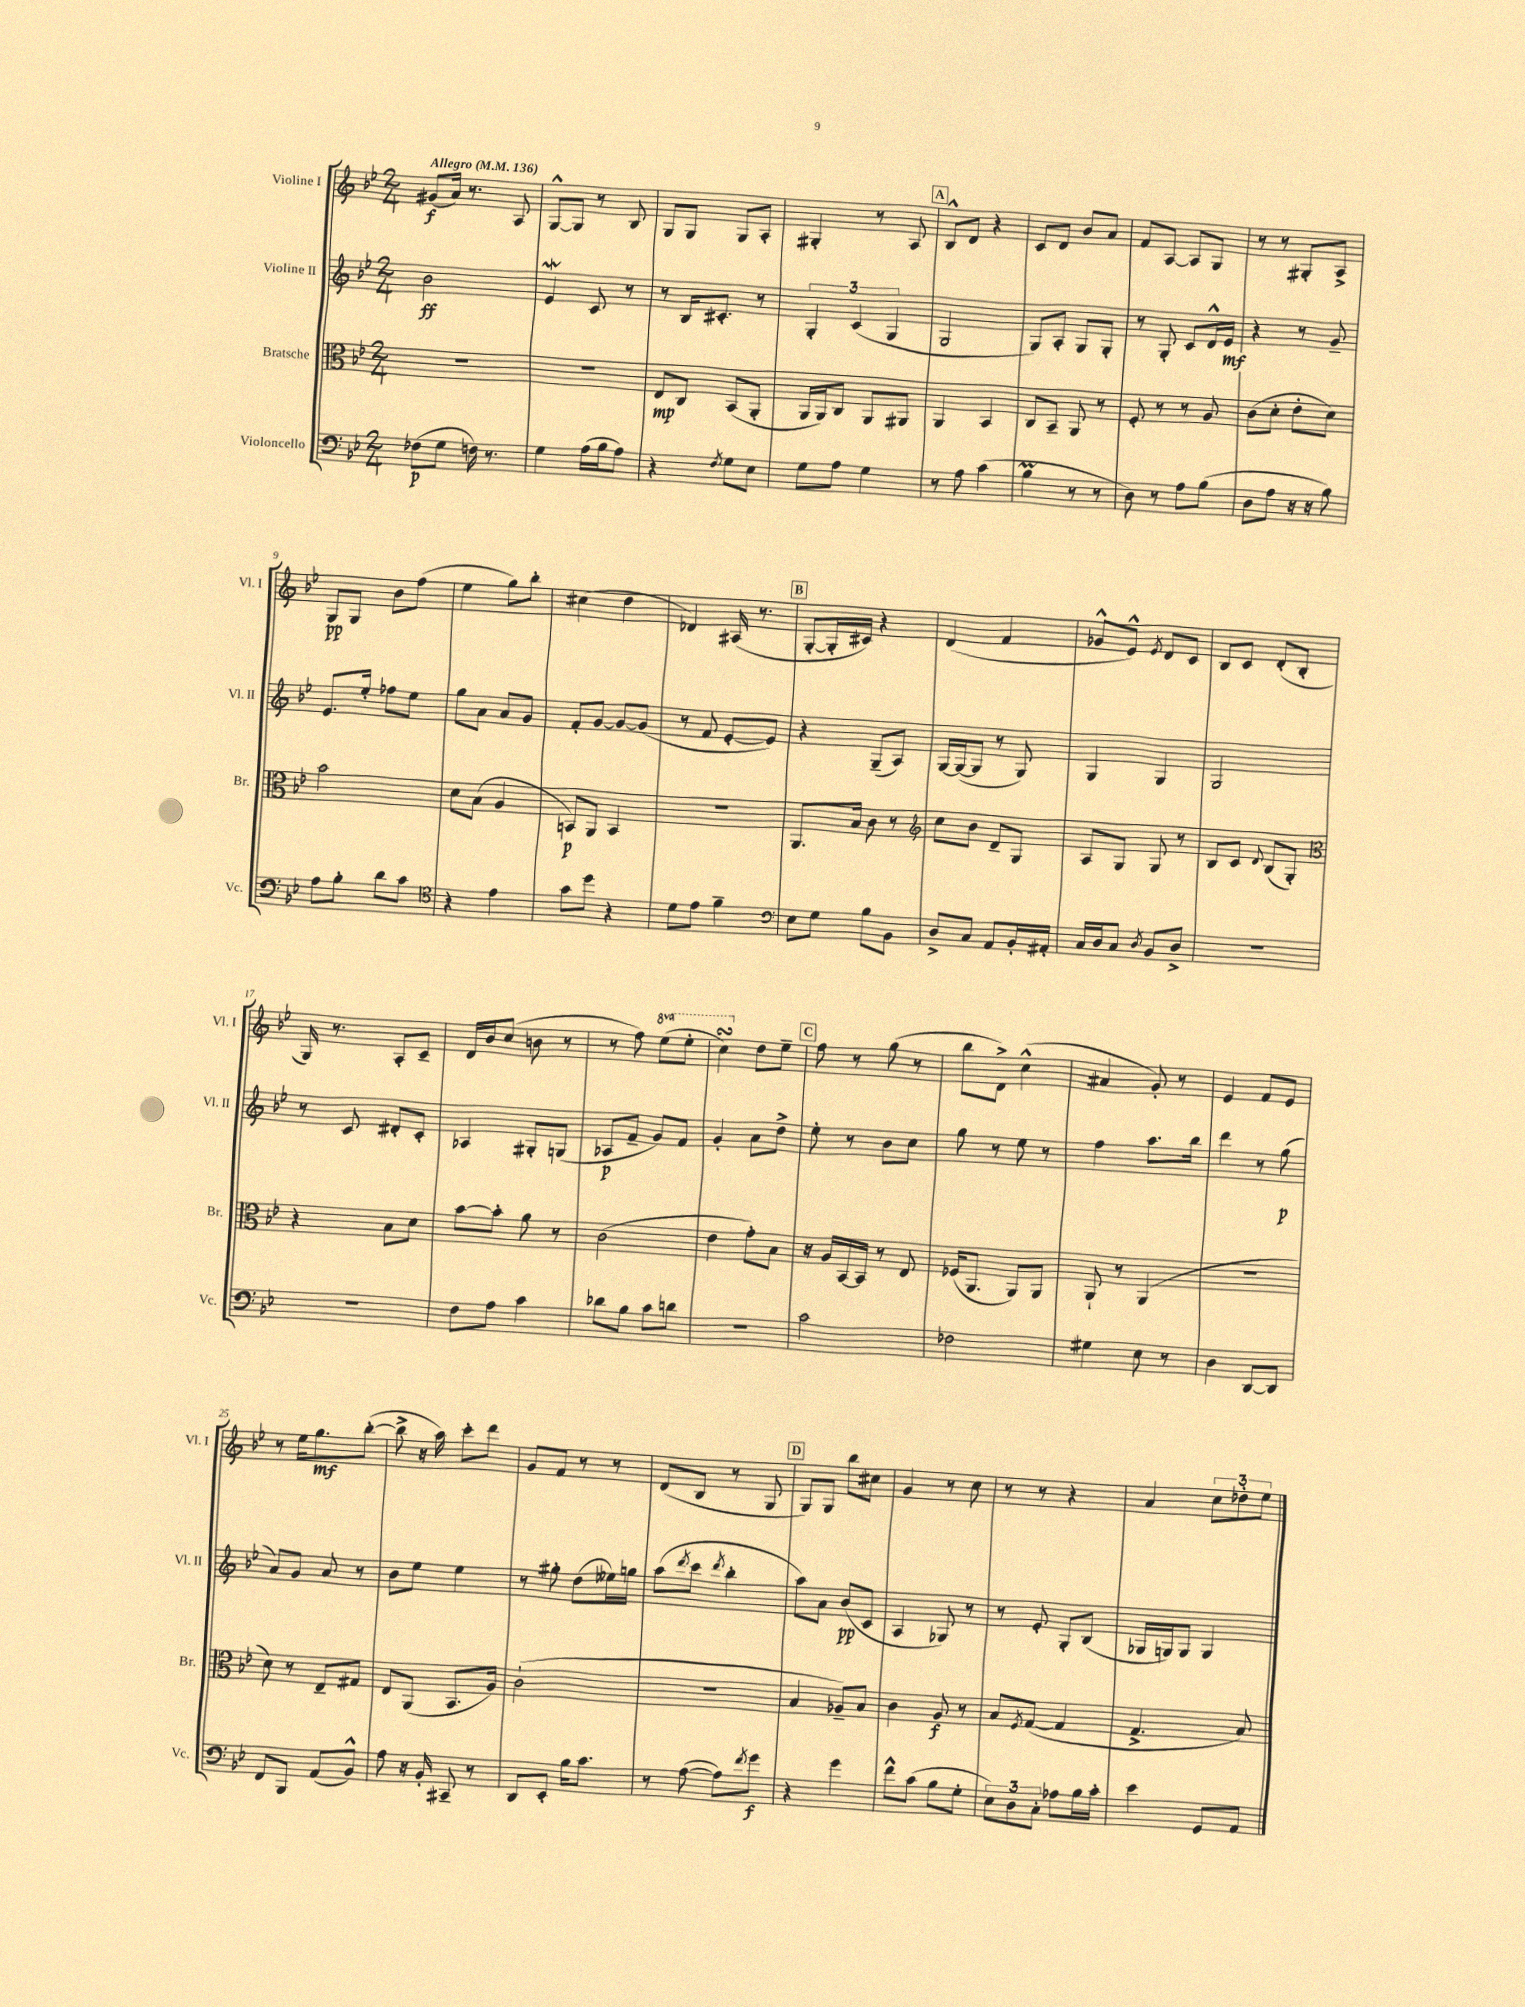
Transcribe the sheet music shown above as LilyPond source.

<<
\new StaffGroup <<
\new Staff = "s0" \with { instrumentName = "Violine I" shortInstrumentName = "Vl. I" } {
    \clef treble \key bes \major \numericTimeSignature \time 2/4 \set Staff.ottavationMarkups = #ottavation-simple-ordinals \tempo "Allegro" 4 = 136
    gis'8\f( a'16) r8. a8 |
    g8~-^ g8 r8 bes8 |
    g8 g8 g8 a8-. |
    gis4-. r8 a8 |
    \mark \markup { \box "A" } bes8-^ d'8 r4 |
    c'8 d'8 bes'8 a'8 |
    f'8 a8~ a8 g8 |
    r8 r8 gis8-. a8-> |
    g8\pp g8 bes'8 f''8( |
    ees''4 g''8) bes''8-. |
    cis''4( d''4 |
    des'4) ais16( r8. |
    \mark \markup { \box "B" } g8~-. g16-. cis'16) r4 |
    d'4( f'4 |
    ges'8-^ ees'8-^) \acciaccatura { ees'8 } d'8 c'8 |
    bes8 c'8 d'8-.( bes8-. |
    g16) r8. a8-. c'8-- |
    d'16 bes'16 c''8( b'8 r8 |
    r8 f''8) \ottava #1 ees'''8( ees'''8-. |
    c'''4\turn) \ottava #0 d''8 ees''8-- |
    \mark \markup { \box "C" } f''8 r8 g''8( r8 |
    bes''8 d'8->) c''4-^( |
    ais'4 g'8-.) r8 |
    ees'4 f'8 ees'8 |
    r8 ees''16 g''8.\mf bes''8~-.( |
    bes''8-> r16 a''16) c'''8-. d'''8 |
    g'8 f'8 r8 r8 |
    d'8( bes8 r8 g8 |
    \mark \markup { \box "D" } g8) g8 bes''8 cis''8 |
    g'4 r8 c''8 |
    r8 r8 r4 |
    a'4 \tuplet 3/2 { c''8 des''8-. ees''8 } \bar "|." |
}
\new Staff = "s1" \with { instrumentName = "Violine II" shortInstrumentName = "Vl. II" } {
    \clef treble \key bes \major \numericTimeSignature \time 2/4
    bes'2\ff |
    ees'4\mordent c'8 r8 |
    r8 bes16 cis'8.-. r8 |
    \tuplet 3/2 { g4-. c'4( g4 } |
    \mark \markup { \box "A" } g2 |
    g8) a8-. g8 g8-. |
    r8 g8-. c'8 d'16-^ ees'16\mf |
    r4 r8 g'8-- |
    ees'8. ees''16-. fes''8 ees''8 |
    g''8 a'8 a'8 g'8 |
    f'8-. g'8~ g'8~ g'8( |
    r8 f'8 ees'8~-. ees'8) |
    \mark \markup { \box "B" } r4 g8--( a8) |
    g16~ g16~( g8 r8 g8) |
    g4 g4 |
    g2 |
    r8 c'8 dis'8-. c'8-. |
    aes4 gis8-. g8( |
    aes8\p f'8-- g'8) f'8 |
    g'4-. a'8 d''8-> |
    \mark \markup { \box "C" } ees''8-. r8 bes'8 c''8 |
    g''8 r8 ees''8 r8 |
    f''4 a''8. bes''16 |
    d'''4 r8 g''8\p( |
    a'8) g'8 a'8 r8 |
    bes'8 ees''8 ees''4 |
    r8 gis''8-. d''8( eeses''16) g''16 |
    a''8( \acciaccatura { d'''8 } c'''8 \acciaccatura { d'''8 } bes''4-. |
    \mark \markup { \box "D" } a''8) a'8 bes'8\pp( c'8 |
    a4 ges8) r8 |
    r8 ees'8-. g8-. bes8( |
    ges16 g16) g8 g4 \bar "|." |
}
\new Staff = "s2" \with { instrumentName = "Bratsche" shortInstrumentName = "Br." } {
    \clef alto \key bes \major \numericTimeSignature \time 2/4
    R2 |
    R2 |
    ees8\mp c8 bes,8( a,8-. |
    a,16 a,16) c8 a,8 ais,8 |
    \mark \markup { \box "A" } a,4 bes,4 |
    c8 bes,8-- a,8 r8 |
    f8-. r8 r8 a8 |
    c'8( d'8-. ees'8-. d'8) |
    bes'2 |
    d'8 bes8( a4 |
    b,8\p) a,8 b,4 |
    R2 |
    \mark \markup { \box "B" } a,8. bes16 c'8 r8 |
    \clef treble c''8 bes'8 d'8-- g8 |
    a8 g8 g8 r8 |
    bes8 c'8 \appoggiatura { d'8 } bes8( g8-.) |
    \clef alto r4 bes8 d'8 |
    bes'8~ bes'8-. a'8 r8 |
    c'2( |
    ees'4 g'8-.) bes8 |
    \mark \markup { \box "C" } r16 a16 bes,16~ bes,16 r8 ees8 |
    fes16( a,8. a,8) a,8 |
    a,8-! r8 a,4( |
    R2 |
    d'8) r8 ees8-- gis8 |
    ees8 a,8( bes,8. a16) |
    c'2-!( |
    r2 |
    \mark \markup { \box "D" } bes4 aes8--) bes8 |
    c'4 a8\f r8 |
    bes8 \acciaccatura { f8 } g8~( g4 |
    g4.-> bes8) \bar "|." |
}
\new Staff = "s3" \with { instrumentName = "Violoncello" shortInstrumentName = "Vc." } {
    \clef bass \key bes \major \numericTimeSignature \time 2/4
    fes8\p( g8 f16) r8. |
    g4 a16( bes16 a8) |
    r4 \acciaccatura { f8 } g8 ees8 |
    g8 a8 g4 |
    \mark \markup { \box "A" } r8 a8 c'4( |
    bes4\prall r8 r8 |
    d8) r8 a8 bes8( |
    d8 a8 r16 r16 bes8) |
    a8 bes8-. d'8 c'8 |
    \clef tenor r4 ees'4 |
    g'8 d''8 r4 |
    d'8 ees'8 f'4-- |
    \mark \markup { \box "B" } \clef bass ees8 g8 bes8 bes,8 |
    d8-> c8 a,8 bes,16-. ais,16-. |
    c16 d16 c8 \acciaccatura { d8 } bes,8 d8-> |
    R2 |
    R2 |
    f8 a8 c'4 |
    des'8 bes8 c'8 d'8 |
    r2 |
    \mark \markup { \box "C" } c'2 |
    fes2 |
    gis4 ees8 r8 |
    d4 d,8~ d,8 |
    f,8 bes,,8 a,8( bes,8-^) |
    a8 r16 bes,16-. cis,8-- r8 |
    d,8 ees,8-. bes16 c'8. |
    r8 a8~( a8) \acciaccatura { f'8 } g'8\f |
    \mark \markup { \box "D" } r4 g'4 |
    f'8-^ c'8( bes8 g8-. |
    \tuplet 3/2 { ees8) d8 c8-. } aes8 bes16 c'16-. |
    ees'4 g,8 a,8 \bar "|." |
}
>>
>>
